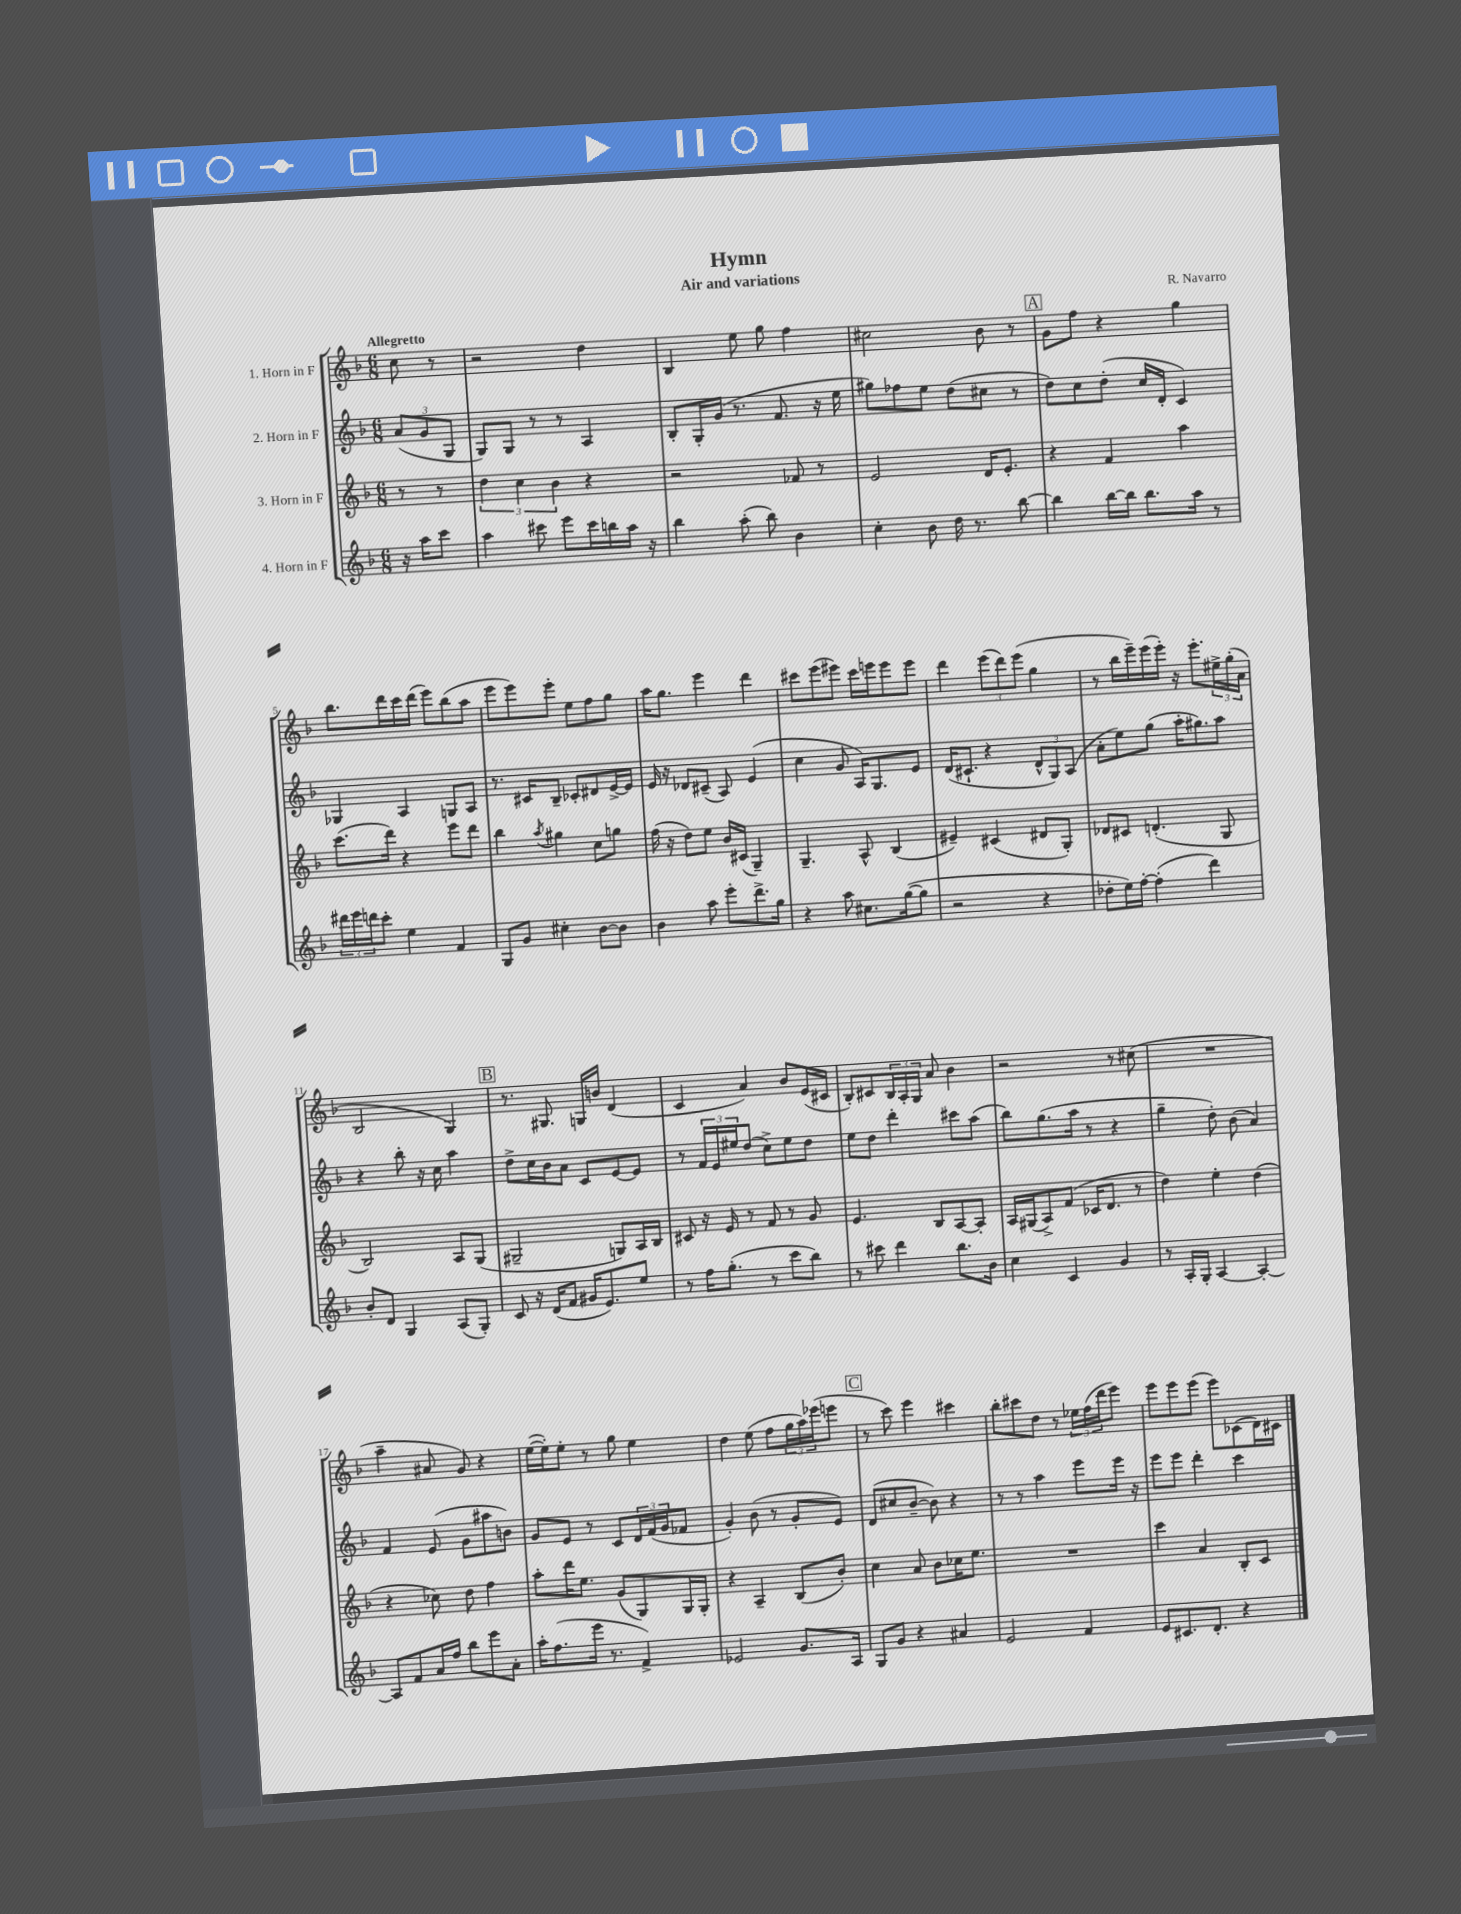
\header { title = "Hymn" composer = "R. Navarro" subtitle = "Air and variations" }
<<
\new StaffGroup <<
\new Staff = "s0" \with { instrumentName = "1. Horn in F" } {
    \clef treble \key f \major \numericTimeSignature \time 6/8 \partial 4 \tempo "Allegretto"
    c''8 r8 |
    r2 d''4 |
    bes4 e''8 g''8 f''4 |
    cis''2 bes'8 r8 |
    \mark \markup { \box "A" } g'8 f''8 r4 g''4 |
    bes''8. d'''16 c'''16 d'''16( e'''8) bes''8( a''8 |
    e'''8 e'''8) e'''8-. e''8 f''8 g''8 |
    a''16 g''8. e'''4 d'''4 |
    cis'''8 e'''8( eis'''8) cis'''16 e'''16 e'''8 e'''8 |
    d'''4 \tuplet 3/2 { e'''8( d'''8) e'''8( } g''4 |
    r8 bes''16 e'''16--) e'''16( e'''16-.) r16 e'''8.-. \tuplet 3/2 { eis''16-> g''16-.( a'16 } |
    bes2 g4) |
    \mark \markup { \box "B" } r8. gis8. g16 b'16 d'4( |
    c'4 a'4) bes'8 e'16( cis'16 |
    bes8-.) cis'8 \tuplet 3/2 { bes16 a16-. g16 } a'8 bes'4 |
    r2 r8 cis''8( |
    R2. |
    a''4-- ais'8 g'8) r4 |
    e''16~( e''16-.) e''8-. r8 g''8 e''4 |
    d''4 e''8( f''8 \tuplet 3/2 { g''16 a''16) ees'''16( } e'''8 |
    \mark \markup { \box "C" } r8 c'''8) e'''4 cis'''4 |
    bes''8-. cis'''8 d''8 r8 \tuplet 3/2 { ees''16 f''16( d'''16 } e'''8) |
    e'''8 e'''8 e'''8( e'''8) ces'8( d'16) cis'16 \bar "|." |
}
\new Staff = "s1" \with { instrumentName = "2. Horn in F" } {
    \clef treble \key f \major \numericTimeSignature \time 6/8 \partial 4
    \tuplet 3/2 { a'8( g'8 g8 } |
    g8) g8 r8 r8 a4 |
    bes8-. g16-. g'16( r8. f'8. r16 e''16 |
    gis''8) fes''8 e''8 d''8( cis''8 r8 |
    \mark \markup { \box "A" } d''8) c''8 d''8-.( c''16 d'16-. c'4) |
    ges4 a4 g8 a8 |
    r8. cis'16 bes8-- ces'8-. dis'8 e'16~-> e'16 |
    e'16 r16 des'8 cis'8--( a8) e'4( |
    c''4 g'8 a16) g8. e'8 |
    d'16( cis'8.-! r4 \tuplet 3/2 { d'8-^ g8) a8( } |
    a'8-. e''8) g''8( a''16-. gis''8.) a''8 |
    r4 bes''8-. r16 c''16 a''4 |
    \mark \markup { \box "B" } d''8-> c''16 bes'16 a'8 c'8 e'8~ e'8 |
    r8 \tuplet 3/2 { f'16 e'16 eis''16 } d''8( c''8->) eis''8 d''8 |
    e''8 d''8 d'''4-. cis'''8 a''8( |
    bes''8) g''8.( a''16 r8 r4 |
    g''4-- d''8-.) bes'8( a'4) |
    f'4 e'8( g'8 ais''8 b'8) |
    g'8 e'8 r8 c'8 \tuplet 3/2 { d'16 f'16( g'16 } fes'8 |
    g'4-.) bes'8( r8 g'8-. e'8) |
    \mark \markup { \box "C" } d'8( cis''8 bes'8~-- bes'8) r4 |
    r8 r8 a''4 e'''8 e'''16 r16 |
    e'''8 e'''8 d'''4-. c'''4 \bar "|." |
}
\new Staff = "s2" \with { instrumentName = "3. Horn in F" } {
    \clef treble \key f \major \numericTimeSignature \time 6/8 \partial 4
    r8 r8 |
    \tuplet 3/2 { d''4 c''4 bes'4 } r4 |
    r2 fes'8 r8 |
    e'2 d'16 e'8.-. |
    \mark \markup { \box "A" } r4 f'4 a''4 |
    c'''8.( d'''16) r4 e'''8 d'''8 |
    bes''4 \acciaccatura { a''8 } gis''4 c''8 g''8 |
    f''16( r16 d''8) e''8 bes'16 cis'16( g4--) |
    g4.-- a8-^ bes4( |
    eis'4--) cis'4( dis'8 g8-.) |
    des'8 cis'8 d'4.-.( g8 |
    bes2) a8 g8( |
    \mark \markup { \box "B" } gis2-- g8) a16 bes16 |
    cis'8 r16 e'16 r8 f'8 r8 g'8 |
    e'4. bes8 a8~ a8-. |
    a16 gis16( a8->) f'8( ces'16 d'8. r8 |
    d''4) e''4-. d''4( |
    r4 ces''8) d''8 f''4 |
    a''8-. d'''16 e''8. g'8( g8) g16 g16-. |
    r4 a4-- bes8( bes'8-.) |
    \mark \markup { \box "C" } c''4 a'8 bes'8 ces''16 e''8. |
    R2. |
    c'''4 a'4 bes8-. c'8 \bar "|." |
}
\new Staff = "s3" \with { instrumentName = "4. Horn in F" } {
    \clef treble \key f \major \numericTimeSignature \time 6/8 \partial 4
    r16 a''16 c'''8 |
    a''4 cis'''8 e'''8 cis'''16 b''16 a''16 r16 |
    bes''4 a''8-.( bes''8) bes'4 |
    c''4-. bes'8 d''16 r8. bes''8~ |
    \mark \markup { \box "A" } bes''4 bes''16~ bes''16 bes''8. a''16 r8 |
    \tuplet 3/2 { dis'''16 e'''16 d'''16 } c'''8-. e''4 f'4 |
    g8 g'8 cis''4-. bes'8~ bes'8 |
    bes'4 a''8 e'''8-. d'''8.-> g''16 |
    r4 a''8 cis''8. g''16~( g''8 |
    r2 r4 |
    des''8-. e''16) f''16~-. f''4-.( d'''4) |
    bes'8-. d'8 g4 a8( g8-.) |
    \mark \markup { \box "B" } c'8 r16 d'16( f'8 gis'16 e'8.) e''8 |
    r8 f''16 g''8.-.( r8 c'''8 bes''8) |
    r8 cis'''8 d'''4 bes''8. bes'16 |
    c''4 c'4 g'4 |
    r8 a16-. g16-. a4~ a4~-. |
    a8 f'8 a'16 f''16 bes''8 e'''8 a'8-. |
    a''16-. f''8.( e'''16 r8. f'4->) |
    ees'2 g'8. a16 |
    \mark \markup { \box "C" } g8 g'8 r4 ais'4 |
    e'2 f'4 |
    e'8 cis'8. d'8.-. r4 \bar "|." |
}
>>
>>
